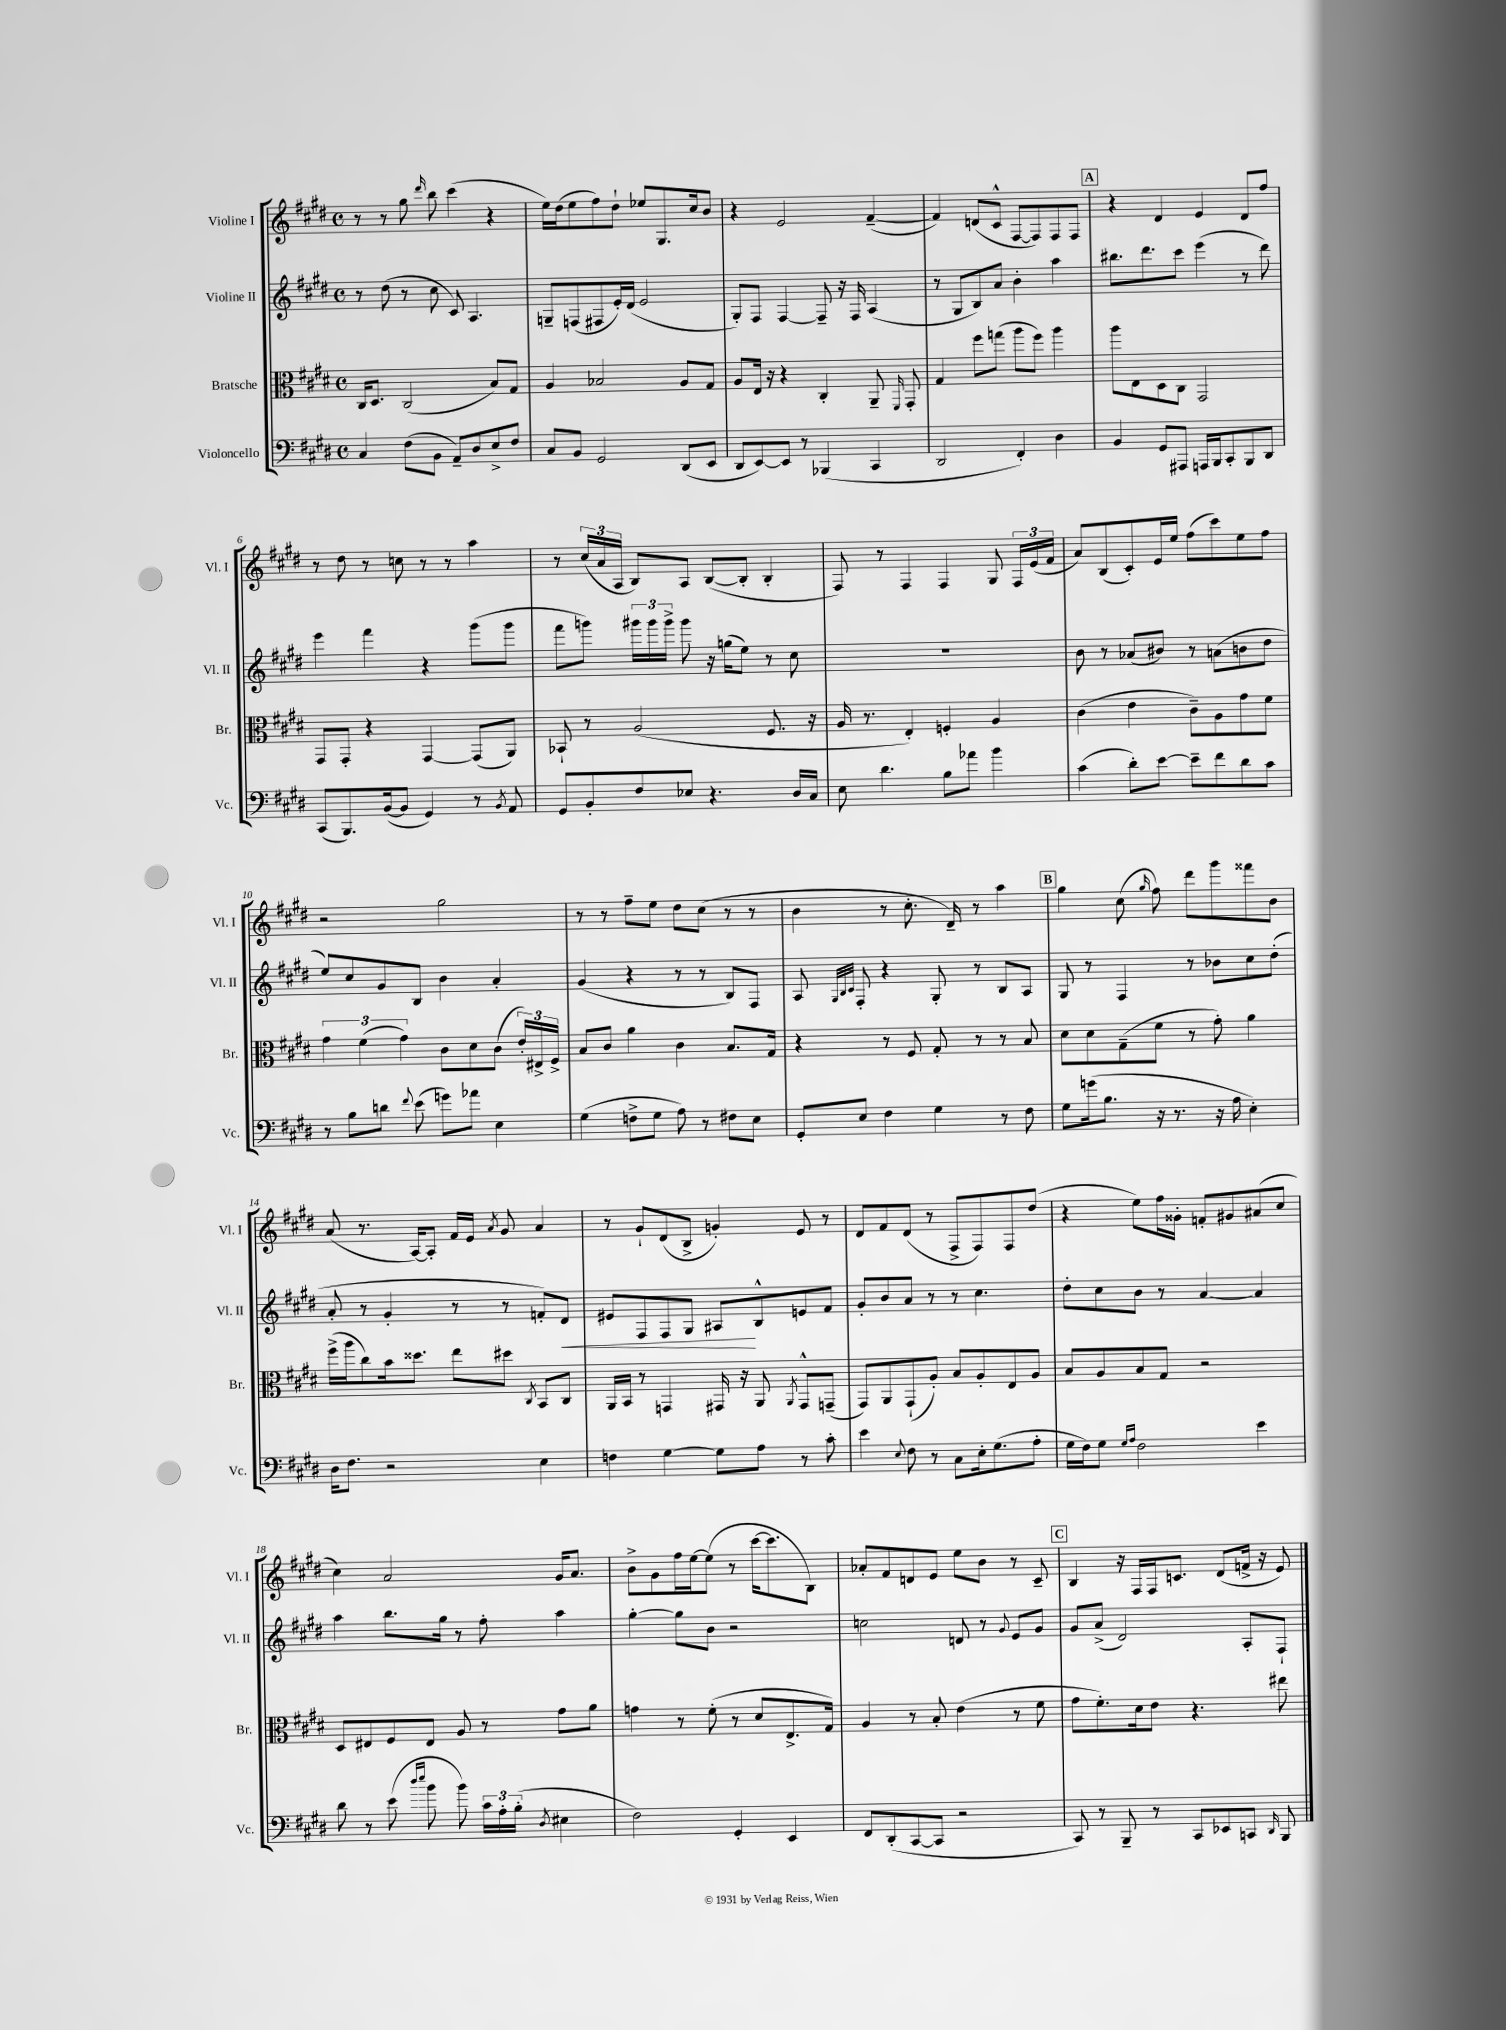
<<
\new StaffGroup <<
\new Staff = "s0" \with { instrumentName = "Violine I" shortInstrumentName = "Vl. I" } {
    \clef treble \key e \major \defaultTimeSignature \time 4/4
    \autoBeamOff r8 r8 gis''8 \grace { dis'''16 } b''8 cis'''4( r4 |
    e''16[) dis''16( e''8 fis''8) dis''8]-! ees''8[ gis8. cis''16 b'8] |
    r4 e'2 fis'4~--( |
    fis'4) d'8[( cis'8]-^ fis8[~ fis8) fis8 fis8] |
    \mark \markup { \box "A" } r4 dis'4 e'4 dis'8[ fis''8] |
    r8 dis''8 r8 c''8 r8 r8 a''4 |
    r8 \tuplet 3/2 { cis''16[( a'16 a16] } b8[) a8] b8[~( b8]-. b4-. |
    fis8) r8 fis4 fis4 gis8 \tuplet 3/2 { fis16[ e'16( fis'16] } |
    a'8[) b8( cis'8-.) e'16 e''16] fis''8[( cis'''8) e''8 fis''8] |
    r2 gis''2 |
    r8 r8 fis''8[-- e''8] dis''8[ cis''8]( r8 r8 |
    b'4 r8 cis''8.-. dis'16--) r8 a''4 |
    \mark \markup { \box "B" } gis''4 cis''8( \grace { gis''16 } fis''8) dis'''8[ gis'''8 fisis'''8 b'8] |
    a'8( r8. a16[~) a8]-. fis'16[ e'16] \acciaccatura { a'8 } gis'8 a'4 |
    r8 gis'8[-! dis'8( b8]-> g'4-.) e'8 r8 |
    dis'8[ fis'8 dis'8]( r8 fis8[-> fis8) fis8 dis''8]( |
    r4 e''8[) fis''16 gisis'16]-. f'8[-. gis'8 ais'8( cis''8] |
    cis''4) a'2 gis'16[ a'8.] |
    b'8[-> gis'8 fis''16 e''16~ e''8]( r8 cis'''16[~ cis'''8. b8]) |
    aes'8[-. fis'8 d'8 e'8] e''8[ b'8] r8 cis'8-- |
    \mark \markup { \box "C" } b4 r16 fis16[ fis16 c'8.] dis'8[( f'16]-> r16 e'8) \bar "|." |
}
\new Staff = "s1" \with { instrumentName = "Violine II" shortInstrumentName = "Vl. II" } {
    \clef treble \key e \major \defaultTimeSignature \time 4/4
    \autoBeamOff r8 dis''8( r8 cis''8 cis'8) a4. |
    g8[-- f8( fis8 e'16-.) dis'16]( e'2 |
    gis8[-.) fis8] fis4~ fis8-- r16 fis16 a4( |
    r8 gis8[ b8) a'8] b'4-. a''4 |
    \mark \markup { \box "A" } bis''8.[ dis'''8. cis'''8] e'''4( r8 dis'''8) |
    e'''4 fis'''4 r4 gis'''8[( gis'''8] |
    fis'''8[ g'''8]) \tuplet 3/2 { gis'''16[ gis'''16 gis'''16]-> } gis'''8 r16 g''16[( e''8]) r8 cis''8 |
    R1 |
    b'8 r8 aes'8[( bis'8]) r8 a'8[( b'8 dis''8] |
    e''8[) cis''8 gis'8 b8] b'4 a'4-. |
    gis'4( r4 r8 r8 b8[) fis8] |
    a8 \grace { gis32[ b32 cis'32] } fis8-. r4 gis8-. r8 b8[ a8] |
    \mark \markup { \box "B" } gis8 r8 fis4 r8 bes'8[ cis''8 dis''8]-.( |
    a'8-. r8 gis'4-. r8 r8 f'8[-.) dis'8]\< |
    eis'8[ fis8 fis8 gis8] ais8[\! b8-^ e'8 fis'8] |
    gis'8[-. b'8 a'8] r8 r8 cis''4. |
    dis''8[-. cis''8 b'8] r8 a'4~ a'4 |
    a''4 b''8.[ gis''16] r8 fis''8-. a''4 |
    gis''4~-. gis''8[ b'8] r2 |
    c''2 d'8 r8 \appoggiatura { gis'8 } e'8[ gis'8] |
    \mark \markup { \box "C" } gis'8[ a'8]->( dis'2) a8[-. fis8]-! \bar "|." |
}
\new Staff = "s2" \with { instrumentName = "Bratsche" shortInstrumentName = "Br." } {
    \clef alto \key e \major \defaultTimeSignature \time 4/4
    \autoBeamOff cis16[ dis8.] cis2( b8[) gis8] |
    a4 bes2 a8[ gis8] |
    a8[ e16] r16 r4 cis4-. a,8-- \grace { fis,16 } gis,8-. |
    gis4 fis''8[ g''8]( a''8[ fis''8]) a''4 |
    \mark \markup { \box "A" } a''8[ e8 dis8 cis8] gis,2 |
    gis,8[ gis,8]-. r4 gis,4~ gis,8[( a,8]) |
    bes,8-! r8 a2( fis8. r16 |
    a16 r8. e4-.) f4-. a4 |
    cis'4( e'4 cis'8[--) a8 gis'8 fis'8] |
    \tuplet 3/2 { gis'4 fis'4( gis'4) } cis'8[ dis'8 cis'8]( \tuplet 3/2 { e'16[-.) eis16-> fis16]-> } |
    b8[ cis'8] a'4 cis'4 b8.[ gis16] |
    r4 r8 fis8 gis8-. r8 r8 b8 |
    \mark \markup { \box "B" } dis'8[ dis'8 gis8--( fis'8] r8 gis'8-.) a'4 |
    fis''16[->( a''16 cis''8) b'16 disis''8.] e''8[ dis''8] \acciaccatura { cis8 } b,8[ cis8] |
    a,16[ b,16] r8 g,4 gis,16 r16 a,8 \acciaccatura { a,8 } gis,8[-^ g,8]--( |
    gis,8[) a,8 gis,8-!( a8]-.) b8[ a8-. e8 a8] |
    b8[ a8 b8 gis8] r2 |
    dis8[ eis8 fis8 eis8] a8 r8 gis'8[ a'8] |
    g'4 r8 fis'8-.( r8 dis'8[ e8.-> gis16]) |
    a4 r8 b8-. e'4( r8 fis'8 |
    \mark \markup { \box "C" } gis'8[ fis'8.-.) dis'16 e'8] r4. eis''8 \bar "|." |
}
\new Staff = "s3" \with { instrumentName = "Violoncello" shortInstrumentName = "Vc." } {
    \clef bass \key e \major \defaultTimeSignature \time 4/4
    \autoBeamOff cis4 fis8[( b,8] a,8[--) dis8 e8-> fis8] |
    cis8[ b,8] gis,2 dis,8[( e,8] |
    dis,8[ e,8~) e,8] r8 bes,,4( cis,4 |
    dis,2 fis,4-.) dis4 |
    \mark \markup { \box "A" } b,4 gis,8[ ais,,8] a,,16[ b,,16 cis,8-. b,,8 dis,8] |
    cis,8[( b,,8.) b,16~( b,8] gis,4) r8 \acciaccatura { b,8 } a,8 |
    gis,8[ b,8-. fis8 ees8] r4. dis16[ cis16] |
    e8 dis'4. b8[ aes'8] b'4 |
    cis'4( dis'8[-.) e'8]~ e'8[-- fis'8 dis'8 cis'8] |
    r8 b8[ d'8] \appoggiatura { fis'8 } e'8( g'8[) aes'8] e4 |
    gis4( f8[-> gis8] a8) r8 fis8[ e8] |
    gis,8[-. e8] fis4 gis4 r8 fis8 |
    \mark \markup { \box "B" } gis8[ g'16( b8.] r16 r8. r16 a16 e4-.) |
    dis16[ fis8.] r2 e4 |
    f4 gis4~ gis8[ a8] r8 cis'8-. |
    e'4 \appoggiatura { e8 } fis8 r8 cis8[ e16-. gis8.( a8]-. |
    gis16[ fis16) gis8] \grace { gis16[ a16] } fis2 e'4 |
    dis'8 r8 e'8( \grace { dis''16[ e''16] } b'8 b'8) \tuplet 3/2 { cis'16[ a16-. b16]-.( } \acciaccatura { dis8 } eis4 |
    fis2) gis,4-. e,4 |
    fis,8[ dis,8-.( cis,8~ cis,8] r2 |
    \mark \markup { \box "C" } cis,8) r8 b,,8-- r8 cis,8[ ees,8 c,8] \grace { dis,16 } b,,8 \bar "|." |
}
>>
>>
